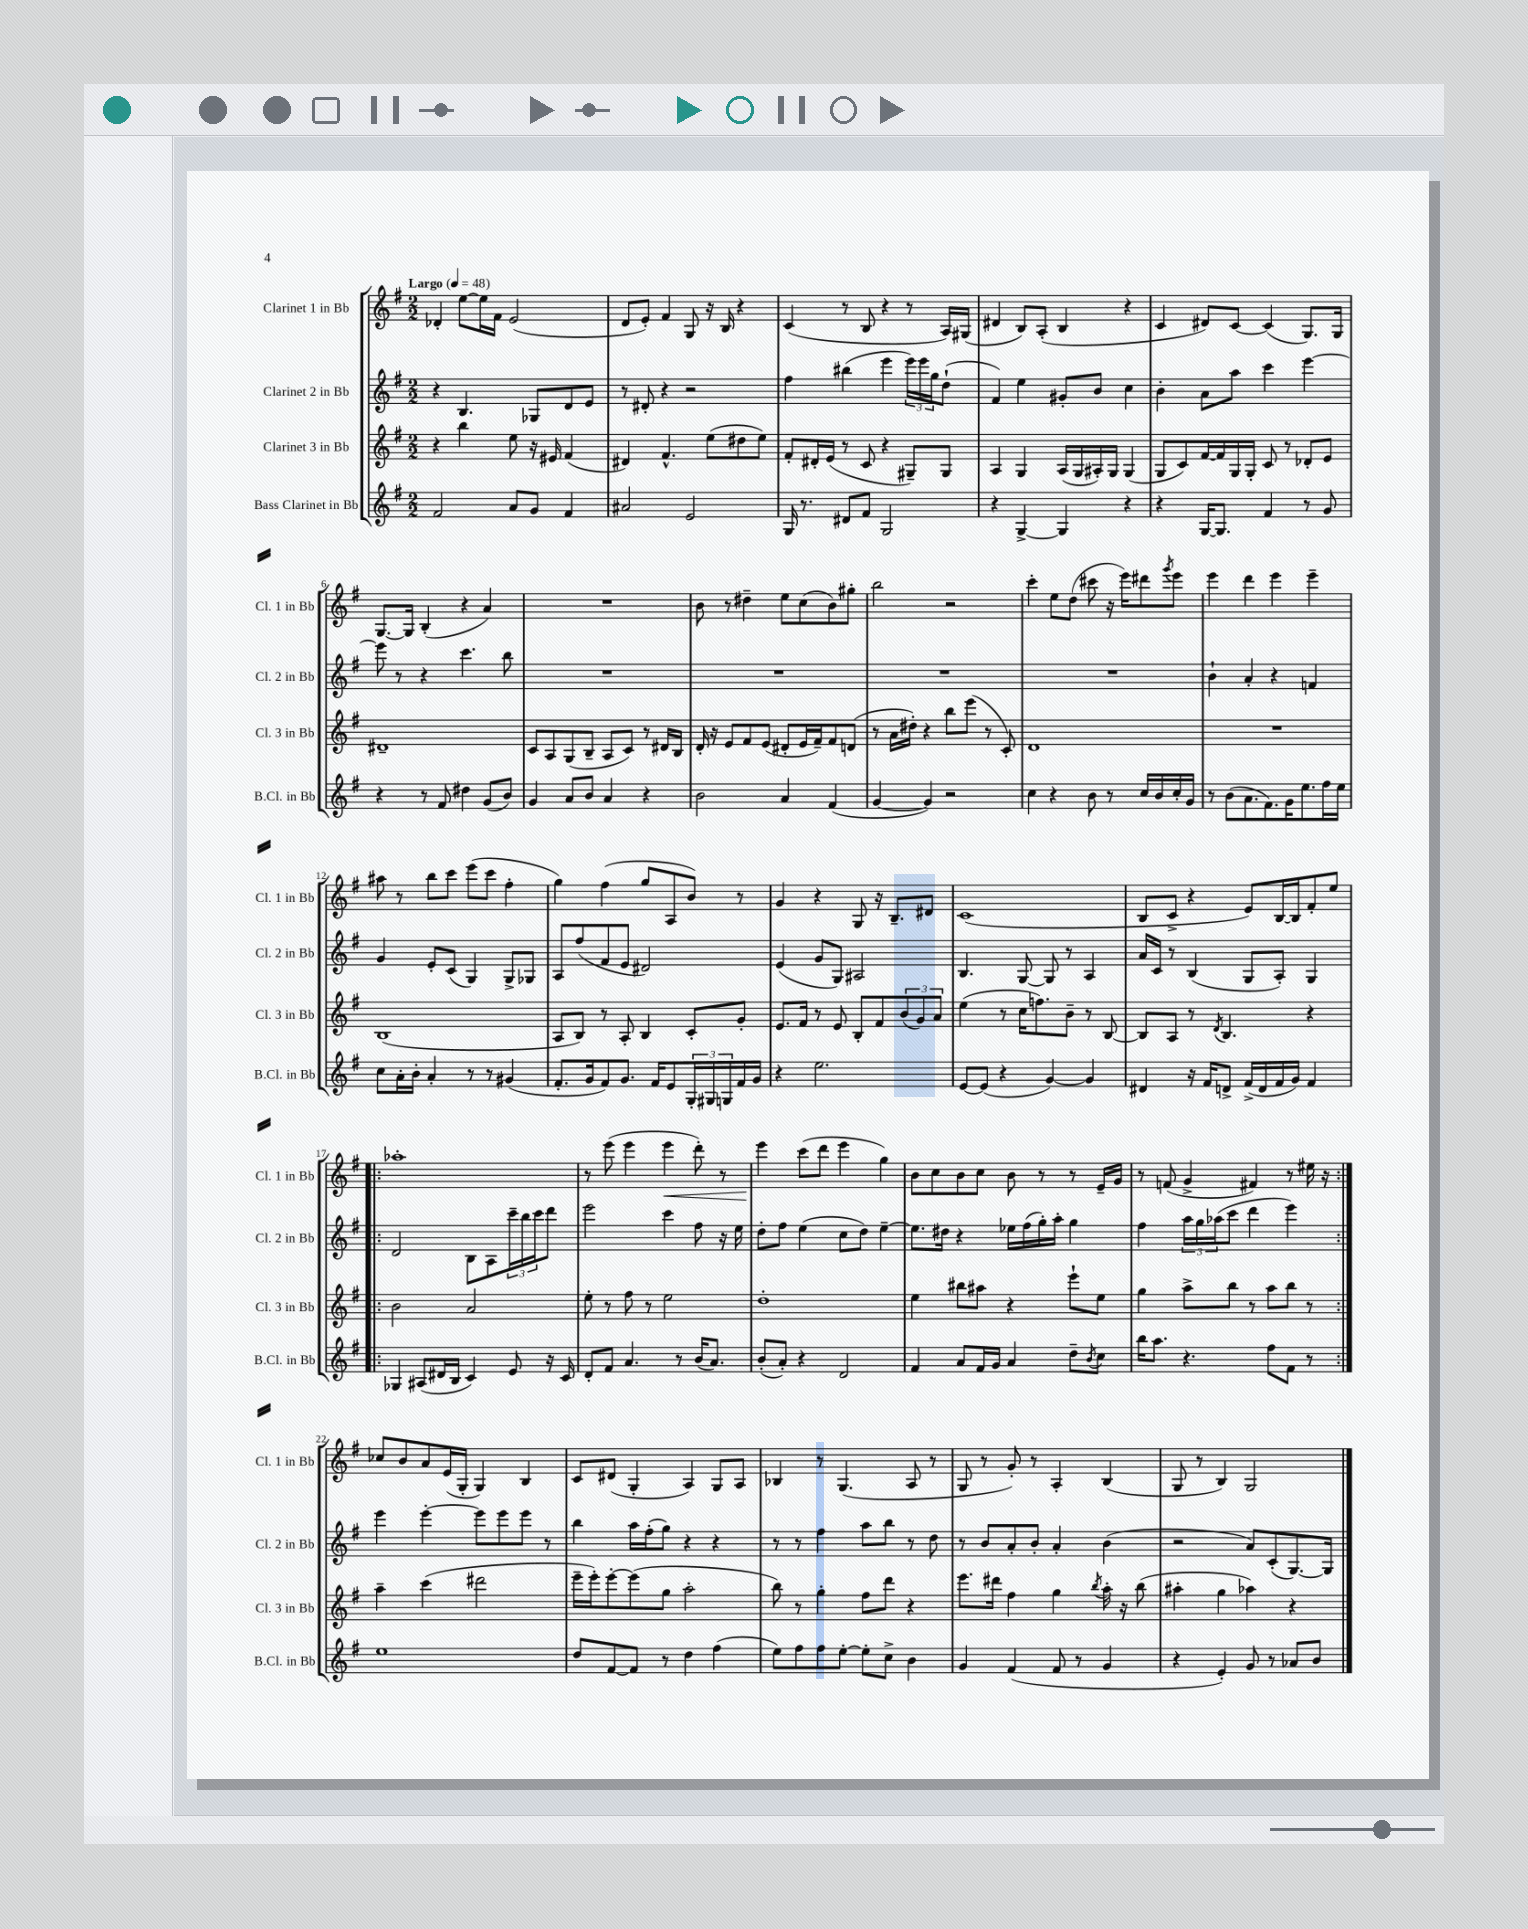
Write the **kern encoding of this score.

**kern	**kern	**kern	**kern	**dynam
*part4	*part3	*part2	*part1	*part1
*staff4	*staff3	*staff2	*staff1	*staff1
*I"Bass Clarinet in Bb	*I"Clarinet 3 in Bb	*I"Clarinet 2 in Bb	*I"Clarinet 1 in Bb	*
*I'B.Cl. in Bb	*I'Cl. 3 in Bb	*I'Cl. 2 in Bb	*I'Cl. 1 in Bb	*
*clefG2	*clefG2	*clefG2	*clefG2	*
*k[f#]	*k[f#]	*k[f#]	*k[f#]	*
*M2/2	*M2/2	*M2/2	*M2/2	*
*MM48	*MM48	*MM48	*MM48	*
=1	=1	=1	=1	=1
!	!	!	!LO:TX:a:B:t=Largo	!
2f#/	4r	4r	4d-X'/	.
.	4bb\	4.B/	[8ee\L	.
.	.	.	16ee\L]	.
.	.	.	16f#\JJ	.
8a/L	8ee\	.	(2e/	.
8g/J	16r	8G-X/L	.	.
.	16e#X/	.	.	.
4f#/	(4f#/	8d/	.	.
.	.	8e/J	.	.
=2	=2	=2	=2	=2
2a#X/	4d#X/)	8r	8d/L	.
.	.	8d#X'/	8e'/J)	.
.	4.f#^^/	4r	4f#/	.
2e/	.	2r	8G/	.
.	(8ee\L	.	16r	.
.	.	.	16B/	.
.	8dd#X\	.	4r	.
.	8ee\J)	.	.	.
=3	=3	=3	=3	=3
16G/	8f#'/L	4ff#\	(4c/	.
8.r	.	.	.	.
.	16d#X'/L	.	.	.
.	(16e/JJ	.	.	.
8d#X/L	8r	(4bb#X\	8r	.
8f#/J	8c/	.	8B/	.
2G/	4r	4eee\	4r	.
.	8G#X~/L)	24eee\LL)	8r	.
.	.	24eee\	.	.
.	.	24gg\J	.	.
.	8G#/J	(8dd`\J	16A/LL)	.
.	.	.	(16G#X/JJ	.
=4	=4	=4	=4	=4
4r	4A/	4f#/)	4d#X/	.
[4G^/	4G/	4ee\	8B/L)	.
.	.	.	(8A'/J	.
4G/]	(16A/LL	8g#X'/L	4B/	.
.	16G/	.	.	.
.	16A#X'/)	8b/J	.	.
.	16G/JJ	.	.	.
4r	(4G/	4cc\	4r	.
=5	=5	=5	=5	=5
4r	8G/L	4b'\	4c/	.
.	8c/)	.	.	.
[16G/KL	[16f#/L	8a\L	8d#X/L)	.
8.G/J]	16f#/]	.	.	.
.	16G/	8aa\J	[8c/J	.
.	16G'/JJ	.	.	.
4f#/	8c/	4ccc\	(4c/]	.
.	8r	.	.	.
8r	8d-X'/L	[4eee\	8.G/L)	.
8g/	8e/J	.	.	.
.	.	.	16G/Jk	.
!!LO:LB:g=z
=6	=6	=6	=6	=6
4r	1d#X~	8eee\]	[8.G/L	.
.	.	8r	.	.
.	.	.	16G/Jk]	.
8r	.	4r	(4B'/	.
8f#/	.	.	.	.
4dd#X\	.	4.ccc\	4r	.
(8g/L	.	.	4a/)	.
8b/J)	.	8bb\	.	.
=7	=7	=7	=7	=7
4g/	8c/L	1r	1r	.
.	8A/	.	.	.
8a/L	(8G/	.	.	.
8b/J	8B~/J	.	.	.
4a/	8A/L	.	.	.
.	8c/J)	.	.	.
4r	8r	.	.	.
.	16d#X/LL	.	.	.
.	16B/JJ	.	.	.
=8	=8	=8	=8	=8
2b\	16d'/	1r	8b\	.
.	16r	.	.	.
.	8e/L	.	8r	.
.	8f#/	.	4dd#X~\	.
.	(8e/J	.	.	.
4a/	8d#X'/L	.	8ee\L	.
.	16e/L	.	(8cc\	.
.	16f#~/J)	.	.	.
(4f#/	8f#/	.	8b\)	.
.	(8dn/J	.	8gg#X'\J	.
=9	=9	=9	=9	=9
[4g/	8r	1r	2bb\	.
.	16a\LL	.	.	.
.	16dd#X'\JJ)	.	.	.
4g/])	4r	.	.	.
2r	8bb\L	.	2r	.
.	(8eee\J	.	.	.
.	8r	.	.	.
.	8c'/)	.	.	.
=10	=10	=10	=10	=10
4cc\	1d	1r	4ccc'\	.
4r	.	.	8ee\L	.
.	.	.	(8dd\J	.
8b\	.	.	8ccc#X\	.
8r	.	.	16r	.
.	.	.	16eee\KL)	.
16cc/LL	.	.	8ddd#X\	.
16b/	.	.	.	.
.	.	.	8qggg/	.
16cc'/	.	.	8eee\J	.
16g/JJ	.	.	.	.
=11	=11	=11	=11	=11
8r	1r	4b`\	4eee\	.
(8b\L	.	.	.	.
8.a\	.	4a'/	4ddd\	.
8.f#\)	.	.	.	.
.	.	4r	4eee\	.
16g\K	.	.	.	.
8.ee\	.	.	.	.
.	.	4fn/	4eee~\	.
16ff#\L	.	.	.	.
16ee\JJ	.	.	.	.
!!LO:LB:g=z
=12	=12	=12	=12	=12
8cc\L	(1B	4g/	8aa#X\	.
16a'\L	.	.	8r	.
16b'\JJ	.	.	.	.
4a'/	.	8e'/L	8bb\L	.
.	.	(8c/J	8ccc\J	.
8r	.	4G/)	(8eee\L	.
8r	.	.	8ccc\J	.
(4g#X/	.	8G^/L	4ff#'\	.
.	.	8G-X/J	.	.
=13	=13	=13	=13	=13
8.f#'/L	8A/L	8A/L	4gg\)	.
.	8B/J)	(8ff#/	.	.
16g/k	.	.	.	.
8f#/)	8r	8f#/	(4ff#\	.
8.g/J	8A'/	8e/J	.	.
.	4B/	2d#X/)	8gg/L	.
16f#/KL	.	.	.	.
8e/	.	.	8A/	.
24G'/L	8c'/L	.	8b/J)	.
24G#X/	.	.	.	.
24Gn/	.	.	.	.
16f#/	8g'/J	.	8r	.
16g/JJ	.	.	.	.
=14	=14	=14	=14	=14
4r	8.e/L	(4e/	4g/	.
.	16f#/Jk	.	.	.
2.ee\	8r	8g/L	4r	.
.	8e/	8G/J)	.	.
.	8B'/L	2A#X/	8G/	.
.	8f#/	.	16r	.
.	.	.	8.B~/L	.
.	(12b/	.	.	.
.	12g/)	.	.	.
.	.	.	8d#X/J	.
.	12a/J	.	.	.
=15	=15	=15	=15	=15
[8e/L	(4ee\	4.B/	(1c	.
(8e/J]	.	.	.	.
4r	8r	.	.	.
.	16cc\KL	[8G/	.	.
.	8.ffn\)	.	.	.
[4g/)	.	8G/]	.	.
.	8b~\J	8r	.	.
4g/]	8r	4A/	.	.
.	[8B/	.	.	.
=16	=16	=16	=16	=16
4d#X/	8B/L]	16a/LL	8B/L	.
.	.	16c/JJ	.	.
.	8A/J	8r	8c^/J	.
16r	8r	(4B/	4r	.
16f#/KL	.	.	.	.
.	8qd/	.	.	.
8dn^/J	4.B/	.	.	.
(16f#^/LL	.	8G/L	8e/L)	.
16d/	.	.	.	.
16f#/	.	8A'/J)	[16B/L	.
16g/JJ)	.	.	16B/J]	.
4f#/	4r	4G/	8f#'/	.
.	.	.	8ee/J	.
!!LO:LB:g=z
=17!|:	=17!|:	=17!|:	=17!|:	=17!|:
4G-X/	2b\	2d/	1aa-X'	.
(8A#X/L	.	.	.	.
16d#X/L	.	.	.	.
16B/JJ	.	.	.	.
4c/)	2a/	8B\L	.	.
.	.	8A\	.	.
8e/	.	24ccc~\L	.	.
.	.	24bb\	.	.
.	.	24ccc\J	.	.
16r	.	8ddd\J	.	.
16c/	.	.	.	.
=18	=18	=18	=18	=18
8d'/L	8ee'\	2eee\	8r	.
8f#/J	8r	.	(8eee\	.
4.a/	8ff#\	.	4eee\	.
.	8r	.	.	.
!	!	!	!	!LO:HP:b
.	2ee\	4ccc\	4eee\	<
8r	.	.	.	.
(16b/KL	.	8ff#\	8ddd'\)	.
8.a/J)	.	.	.	.
.	.	16r	8r	.
.	.	16ee\	.	.
=19	=19	=19	=19	=19
(8b'/L	1dd'	8dd'\L	4eee\	.
8a'/J)	.	8ff#\J	.	.
4r	.	(4ee\	(8ccc\L	[
.	.	.	8ddd\J	.
2d/	.	8cc\L	4eee\	.
.	.	8dd\J)	.	.
.	.	[4ee~\	4gg\)	.
=20	=20	=20	=20	=20
4f#/	4ee\	8.ee\L]	8b\L	.
.	.	.	8cc\	.
.	.	16dd#X\Jk	.	.
8a/L	8bb#X\L	4r	8b\	.
16f#/L	8aa#X\J	.	8cc\J	.
16g/JJ	.	.	.	.
4a/	4r	16ee-X\LL	8b\	.
.	.	(16ff#\	.	.
.	.	16gg'\)	8r	.
.	.	16aa'\JJ	.	.
8dd~\L	8eee`\L	4gg\	8r	.
8qb/	.	.	.	.
8cc\J	8ee\J	.	16e~/LL	.
.	.	.	16g/JJ	.
=21	=21	=21	=21	=21
16bb\KL	4gg\	4ff#\	8r	.
8.aa\J	.	.	.	.
.	.	.	(8fn/	.
4.r	8aa^\L	24aa\LL	4g^/	.
.	.	24gg\	.	.
.	.	(24aa-X\J	.	.
.	8bb\J	8ccc\J	.	.
.	8r	4ddd\	4f#X/)	.
8ff#\L	8aa\L	.	.	.
8f#\J	8bb\J	4eee\)	8r	.
8r	8r	.	16ee#X\	.
.	.	.	16r	.
!!LO:LB:g=z
=22:|!	=22:|!	=22:|!	=22:|!	=22:|!
1ee	4aa~\	4eee\	8cc-X/L	.
.	.	.	8b/	.
.	(4ccc\	[4eee'\	8a/	.
.	.	.	(16e/L	.
.	.	.	16G'/JJ	.
.	2ddd#X\	8eee\L]	4G/)	.
.	.	8eee\	.	.
.	.	8eee\J	4B/	.
.	.	8r	.	.
=23	=23	=23	=23	=23
8dd/L	16eee~\LL	4bb\	8c/L	.
.	16eee'\J)	.	.	.
[8f#/	[8eee'\	.	(8d#X/J	.
8f#/J]	(8eee\]	16aa\LL	4G'/	.
.	.	(16ff#'\J	.	.
8r	8gg\J	8gg\J)	.	.
4dd\	2aa'\	4r	4A/)	.
(4ff#\	.	4r	8G/L	.
.	.	.	8A/J	.
=24	=24	=24	=24	=24
8ee\L)	8bb\)	8r	4B-X/	.
8ff#\	8r	8r	.	.
8ff#\	4gg'\	4ff#\	8r	.
[8ee'\J	.	.	(4.G/	.
8ee'\L]	8ff#\L	8aa\L	.	.
8cc^\J	8ddd\J	8bb\J	.	.
4b\	4r	8r	8A/	.
.	.	8dd\	8r	.
=25	=25	=25	=25	=25
4g/	8.eee\L	8r	8G/	.
.	.	8b/L	8r	.
.	16ddd#X\Jk	.	.	.
(4f#/	4ff#\	8a'/	8g'/)	.
.	.	8b'/J	8r	.
8f#/	4gg\	4a'/	4A'/	.
8r	.	.	.	.
.	8qbb/	.	.	.
4g/	16aa'\	(4b\	(4B/	.
.	16r	.	.	.
.	(8bb\	.	.	.
=26	=26	=26	=26	=26
4r	4aa#X'\	2r	8G/	.
.	.	.	8r	.
4e'/)	4gg\	.	4B/)	.
8g/	4aa-X\)	8a/L)	2G/	.
8r	.	(8c'/	.	.
8a-X/L	4r	[8.G/)	.	.
8b/J	.	.	.	.
.	.	16G/Jk]	.	.
==	==	==	==	==
*-	*-	*-	*-	*-
